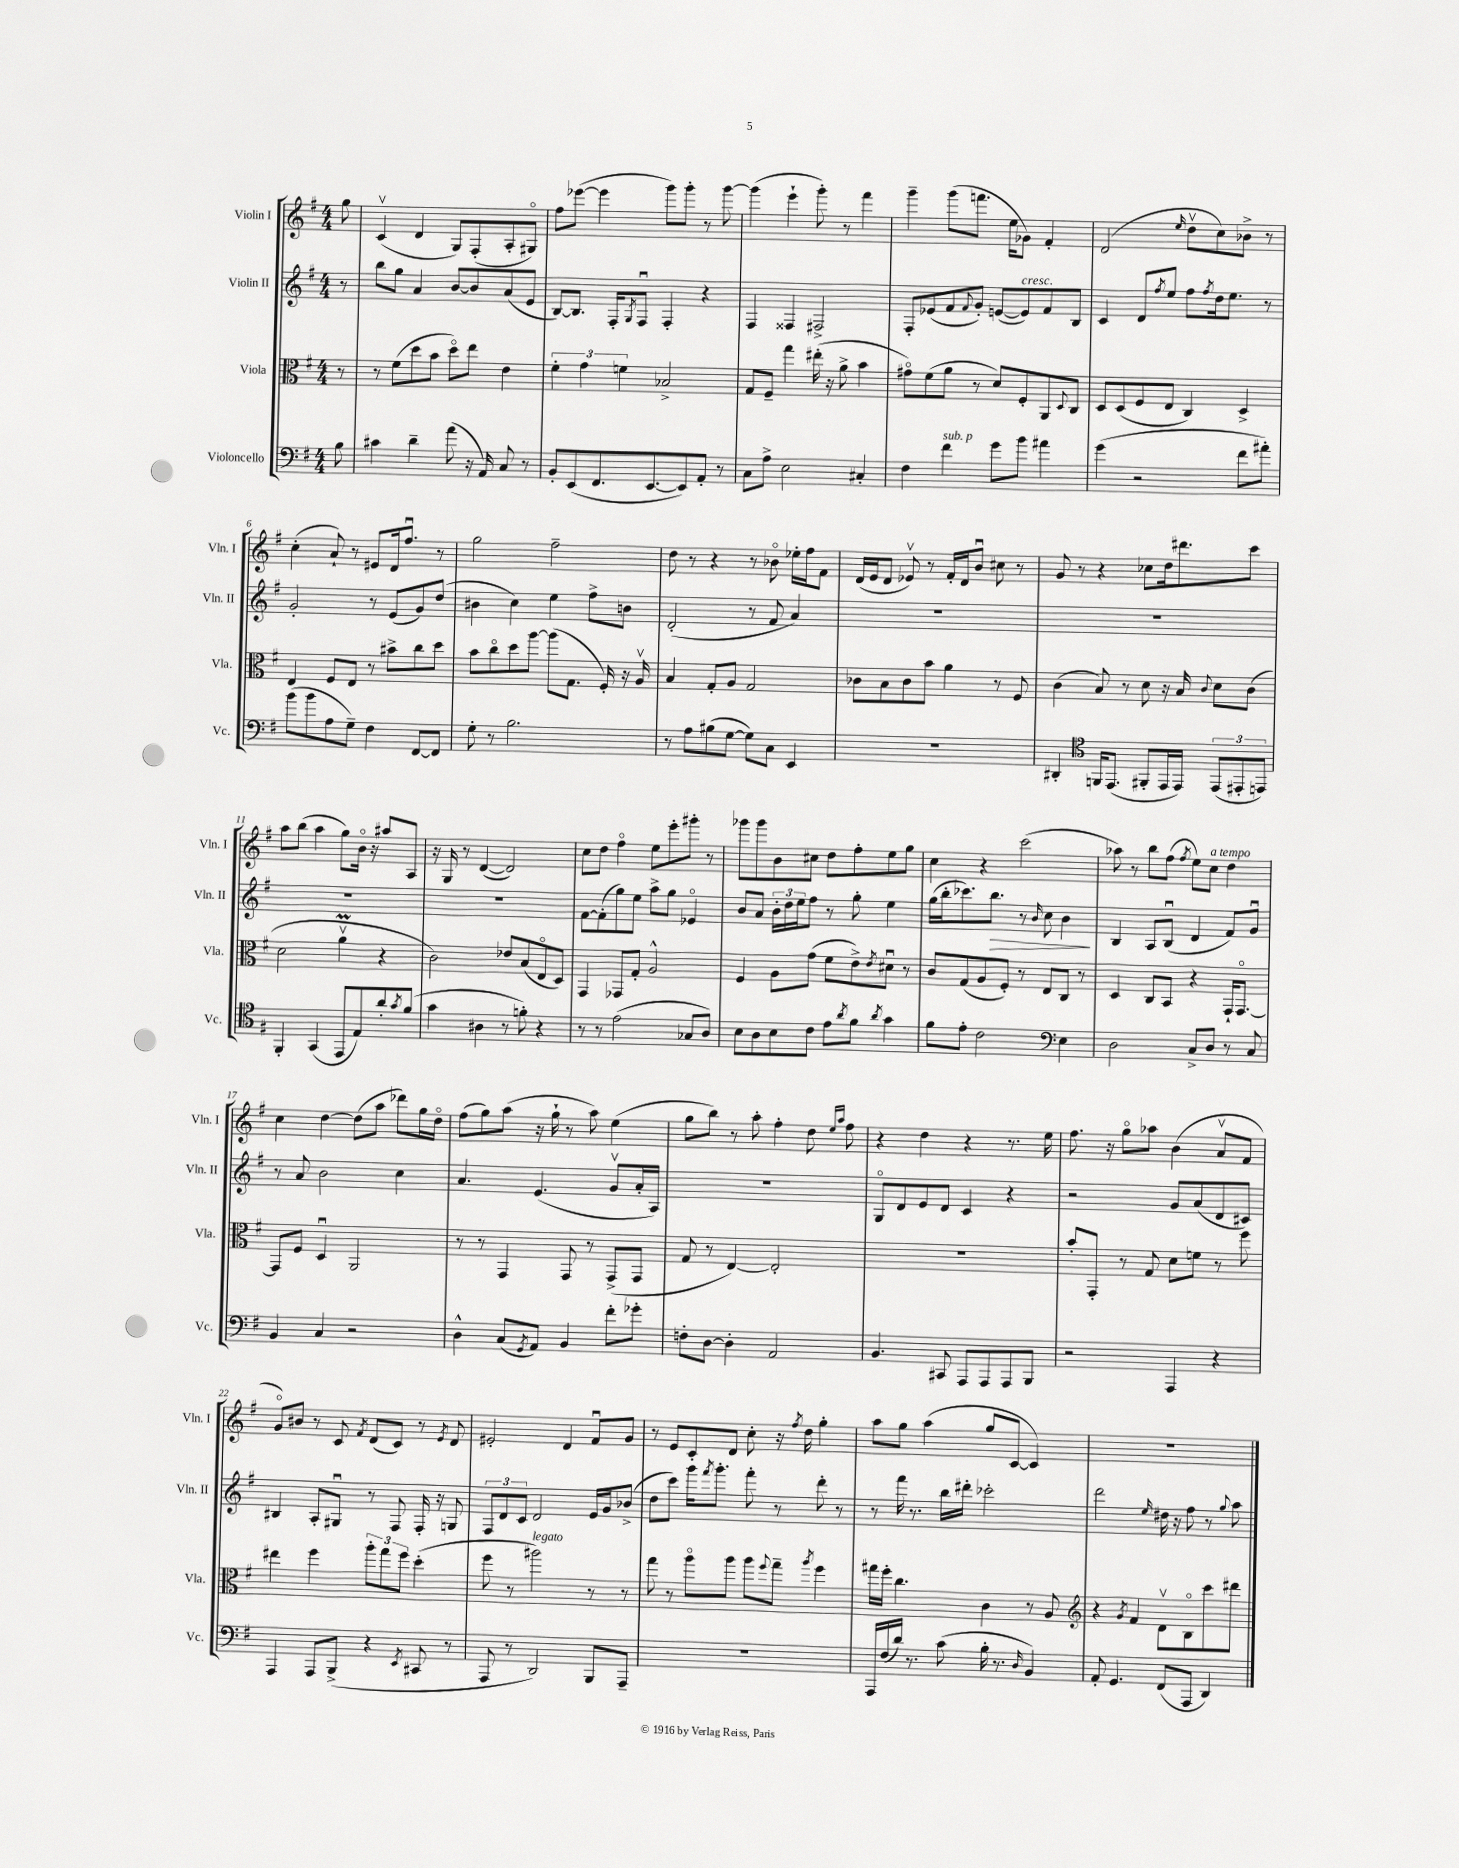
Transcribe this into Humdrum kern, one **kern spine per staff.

**kern	**kern	**kern	**kern
*staff4	*staff3	*staff2	*staff1
*clefF4	*clefC3	*clefG2	*clefG2
*k[f#]	*k[f#]	*k[f#]	*k[f#]
*M4/4	*M4/4	*M4/4	*M4/4
8B	8r	8r	8gg
=	=	=	=
4c#	8r	8bb	(4cv
.	(8f#	8gg	.
4d~	8dd	4a	4d
.	8b	.	.
(8a	8ddo)	[8b	8G)
16r	8ee	8b]	(8F#'
16AA)	.	.	.
8C	4e	(8a	8A'
8r	.	8e	8G#o)
=	=	=	=
8BB'	6f#'	[8B)	8ff#
(8EE	.	8.B]	([8eee-
.	6g	.	.
8.FF#	.	.	4eee-]
.	.	16F#'	.
.	6f	.	.
.	.	8qG	.
.	.	8F#u	.
[8.EE	.	.	.
.	2B-^	4F#'	8ggg)
8EE])	.	.	8ggg'
8AA'	.	4r	8r
8r	.	.	[8ggg
=	=	=	=
8C	8G	4F#	(4ggg]
8A^	8F#~	.	.
2E	4gg	4F##	4eee`
.	(16ee#'	2F#^	8ggg')
.	16r	.	.
.	8a^	.	8r
4C#'	4b	.	4fff#
=	=	=	=
4F#	8g#o)	8F#'	4ggg~
.	(8f#	(8e-	.
4f#	8a	8f#	(8ggg
.	.	8qqf#	.
.	8r	8g')	8.fff
8g	8d)	([8e	.
.	.	.	16ee
8b	8F#'	8e])	8g-)
4a#	8AA	8f#	4f#'
.	8qqD	.	.
.	8C	8B	.
=	=	=	=
(4g	8D	4c	(2d
.	(8D	.	.
2r	8F#	8d	.
.	.	8qff#	.
.	8E	8ee	.
.	.	.	16qqee
.	4C)	8ff#	8ddv
.	.	8qff#	.
.	.	16dd	8cc)
.	.	8.ee	.
8f#	4D^	.	8b-^
8a#')	.	8r	8r
=	=	=	=
(8b	4E	2g'	(4cc'
8b	.	.	.
8A	8F#	.	8a`)
8G~)	8E	.	8r
4F#	8r	8r	8e#
.	8b#^	(8e	16d
.	.	.	8.ff#u
[8FF#	8cc	8g)	.
8FF#]	8dd	(8dd	8r
=	=	=	=
8G'	8b	4b#	2gg
8r	8cco	.	.
2.B	8dd	4cc)	.
.	[8aa	.	.
.	(8aa]	4ee	2ff#~
.	8.G	.	.
.	.	8ff#^	.
.	16F#')	.	.
.	16r	8b	.
.	16Av	.	.
=	=	=	=
8r	4B	(2d'	8dd
8A	.	.	8r
(8B#	8G'	.	4r
[8G	8A	.	.
8G])	2G	8r	8r
8C	.	8f#	8b-o
4EE	.	4a)	16ee-'
.	.	.	16ff#
.	.	.	8f#
=	=	=	=
1r	8c-	1r	(16d
.	.	.	16e
.	8B	.	8d
.	8c-	.	8e-v)
.	8b	.	8r
.	4a	.	16f#'
.	.	.	16d
.	.	.	8bu
.	8r	.	8cc#
.	8F#	.	8r
=	=	=	=
4DD#'	(4c	1r	8g
.	.	.	8r
*clefC4	*	*	*
16FF	8B)	.	4r
(8.EE	.	.	.
.	8r	.	.
8FF#'	8d	.	8cc-
16EE	16r	.	16dd
16EE)	16B	.	8.ddd#
.	8qqc	.	.
(12EE	8d	.	.
12EE#'	.	.	.
.	(8c	.	8ccc
12EE)	.	.	.
=	=	=	=
4FF#'	2d	1r	8aa
.	.	.	(8bb
(4GG	.	.	4aa
8EE	4av	.	8gg)
8E)	.	.	16bo
.	.	.	16r
8a'	4r	.	8aa#
8qg	.	.	.
(8f#	.	.	8A
=	=	=	=
4g	2c)	1r	16r
.	.	.	16G
.	.	.	8r
4A#	.	.	([4d
8r	8e-	.	2d])
8f')	(8B	.	.
4r	8Eo	.	.
.	8D)	.	.
=	=	=	=
8r	4GG	[8f#	8cc
8r	.	(8f#']	8dd
(2e	8GG-	8gg)	4ff#o
.	8G'	8ee	.
.	2A^^	8aa^	8ee
.	.	8gg	8eee'
8G-	.	4e-o	8ggg#'
8A)	.	.	8r
=	=	=	=
8B	4F#	8b	8ggg-
8A	.	8a	8ggg-
8B	8A	24b'	8b
.	.	24dd	.
.	.	24ee	.
8c	(8g	8ff#	8cc#
8e	8f#	8r	8dd
8qa	.	.	.
8f#	8e^)	8gg'	8ff#'
8qa	8qe	.	.
4g	8d#u	4ee	8ee
.	8r	.	8gg
=	=	=	=
8f#	8c	(16gg	4cc
.	.	16bb'	.
8e'	(8G	8.ccc-)	.
2c	8A	.	4r
.	.	8.bb	.
.	8F#')	.	.
.	8r	8r	(2ccc
.	.	16qqb	.
.	8E	8cc	.
*clefF4	*	*	*
4E	8C	4b	.
.	8r	.	.
=	=	=	=
2D	4D	4B	8aa-)
.	.	.	8r
.	8C	8A	8bb
.	8BB	(8Bu	(8ff#
.	.	.	8qff#
8C^	4r	4d	8ee)
8D	.	.	8cc
8r	16GG`	8f#)	4dd
.	[8.GGo	.	.
8C	.	8gu	.
=	=	=	=
4BB	8GG]	8r	4cc
.	8F#	8a	.
4C	4Du	2b	[4dd
2r	2AA	.	(8dd]
.	.	.	8aa
.	.	4cc	8ddd-)
.	.	.	16gg
.	.	.	16ddo
=	=	=	=
4D^^	8r	4.a	(8ff#
.	8r	.	8gg)
(8C	4GG	.	(8aa
8qGG	.	.	.
8AA)	.	(4.e	16r
.	.	.	16gg`
4BB	8GG	.	8r
.	8r	.	8aa)
8f#'	(8GG^	8gv	(4ee
8g-'	8GG	16a'	.
.	.	16A)	.
=	=	=	=
8F'	8G	1r	8gg
[8D	8r	.	8bb)
4D']	[4E)	.	8r
.	.	.	8aa'
2AA	2E']	.	4ff#'
.	.	.	8dd
.	.	.	16qqee
.	.	.	16qqaa
.	.	.	8ff#
=	=	=	=
4.BB	1r	8Go	4r
.	.	8d	.
.	.	8e	4dd
8CC#	.	8d	.
8AAA	.	4c	4r
8AAA	.	.	.
8AAA	.	4r	8.r
8BBB	.	.	.
.	.	.	16ee
=	=	=	=
2r	8b'	2r	8.ff#
.	8GG'	.	.
.	.	.	16r
.	8r	.	8ggo
.	8G	.	8aa-
4AAA	8d	8g	(4b
.	8f	(8a	.
4r	8r	8d	8av
.	8ff#	8c#)	8f#
=	=	=	=
4AAA	4ee#	4B#	8go)
.	.	.	8b#
8AAA	4ff#	8A'	8r
(8BBB^	.	8G#u	8c
.	.	.	8qf#
4r	12aa'	8r	(8d
.	12gg	.	.
.	.	8F#	8c)
.	12ff#	.	.
8qEE	.	.	.
8CC#	(4dd'	16F#'	8r
.	.	16r	.
.	.	.	8qe
8r	.	8G	8d
=	=	=	=
8AAA	8ff#	12F#	2e#'
.	.	12d	.
8r	8r	.	.
.	.	12c	.
2DD)	2aa#)	2d	.
.	.	.	4d
8BBB	8r	16e	8f#u
.	.	16g	.
8AAA~	8r	(8b-^	8g
=	=	=	=
1r	8gg	8dd	8r
.	8r	8ccc)	8e
.	8aao	16ggg	8c'
.	.	8qfff#	.
.	.	8.ggg'	.
.	8aa	.	8d
.	8aa	8fff#'	8cc'
.	8qqff#	.	.
.	8gg~	8r	16r
.	.	.	8qff#
.	.	.	16dd
.	8qaa	.	.
.	4ff#	8ddd'	4gg'
.	.	8r	.
=	=	=	=
16AAA	16gg#	8r	8aa
(16F#	16ff#'	.	.
16d)	4.cc	16fff#	8gg
8.r	.	8.r	.
.	.	.	(4aa
(8c	.	16bb	.
.	.	16ddd#'	.
16B'	4c	2ccc-'	8gg
8.r	.	.	.
.	.	.	[8c
16qqD	.	.	.
4BB)	8r	.	4c])
.	8A	.	.
=	=	=	=
*	*clefG2	*	*
8AA'	4r	2ddd	1r
4.GG	.	.	.
.	8qg	.	.
.	4f#	.	.
.	.	16qqee	.
(8FF#	8dv	16dd#	.
.	.	16r	.
8AAA	8Bo	8ff#	.
4DD)	8ccc	8r	.
.	.	8qqgg	.
.	8ddd#	8aa	.
==	==	==	==
*-	*-	*-	*-
